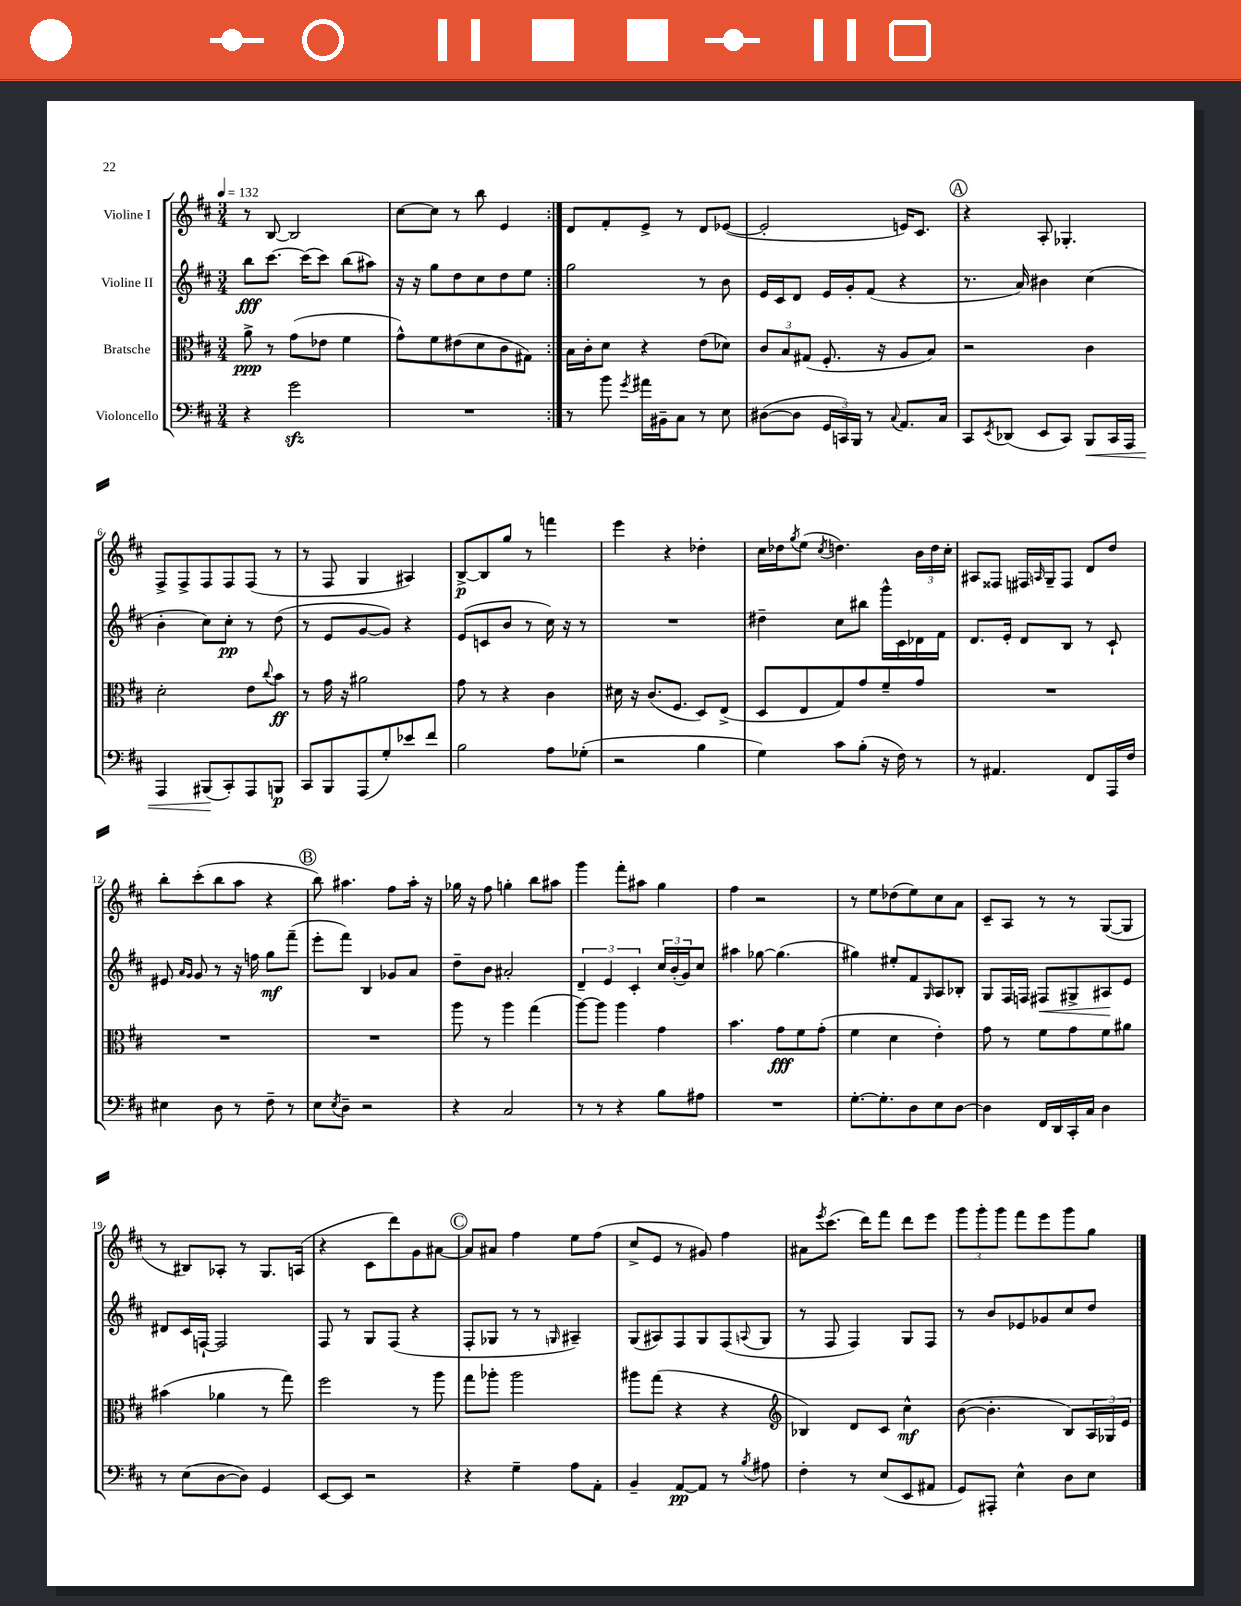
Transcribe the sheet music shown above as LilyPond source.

<<
\new StaffGroup <<
\new Staff = "s0" \with { instrumentName = "Violine I" } {
    \clef treble \key d \major \numericTimeSignature \time 3/4 \tempo 4 = 132
    \repeat volta 2 { r8 b8~ b2 |
    cis''8~ cis''8 r8 b''8 e'4 | }
    d'8 fis'8-. e'8-> r8 d'8 ees'8~( |
    ees'2-. e'16) cis'8. |
    \mark \markup { \circle "A" } r4 a8-. ges4.-. |
    fis8-> fis8-> fis8 fis8 fis8( r8 |
    r8 fis8 g4 ais4) |
    b8~->\p b8 g''8 r8 f'''4 |
    e'''4 r4 des''4-. |
    cis''16 des''16 \acciaccatura { g''8 } e''8( \acciaccatura { cis''8 } d''4.) \tuplet 3/2 { b'16 d''16 cis''16-. } |
    ais8 fisis8 fis16 \grace { a16 } g16-- fis8 d'8 d''8 |
    b''8-. cis'''8-.( b''8 a''8 r4 |
    \mark \markup { \circle "B" } b''8) ais''4. fis''8 ais''16-. r16 |
    ges''16 r16 fis''8 g''4-. b''8 ais''8 |
    g'''4 fis'''8-. ais''8 g''4 |
    fis''4 r2 |
    r8 e''8 des''8( e''8) cis''8 a'8 |
    cis'8-- a8 r8 r8 g8~( g8 |
    r8 bis8) aes8-. r8 g8. a16( |
    r4 cis'8 d'''8) g'8 ais'8~ |
    \mark \markup { \circle "C" } ais'8 ais'8 fis''4 e''8 fis''8( |
    cis''8-> e'8 r8 gis'8) fis''4 |
    ais'8 \acciaccatura { e'''8 } cis'''8.( d'''16) fis'''8 d'''8 e'''8 |
    \tuplet 3/2 { g'''8 g'''8-. g'''8 } fis'''8 e'''8 g'''8 g''8 \bar "|." |
}
\new Staff = "s1" \with { instrumentName = "Violine II" } {
    \clef treble \key d \major \numericTimeSignature \time 3/4
    \repeat volta 2 { b''8\fff cis'''8.~ cis'''16( cis'''8) b''8( ais''8) |
    r16 r16 g''8 d''8 cis''8 d''8 e''8 | }
    g''2 r8 b'8 |
    e'16 cis'16 d'8 e'16 g'16-. fis'8( r4 |
    \mark \markup { \circle "A" } r8. a'16) bis'4 cis''4( |
    b'4-. cis''8) cis''8-.\pp r8 d''8( |
    r8 e'8 g'8~ g'8) r4 |
    e'8( c'8 b'8 r8 cis''16) r16 r8 |
    R2. |
    dis''4-- cis''8 bis''8 g'''16-^ cis'16 des'16 fis'16 |
    d'8. e'16-. d'8 b8 r8 cis'8-! |
    eis'8 \grace { a'16 g'16 } g'8 r8 r16 f''16 g''8\mf fis'''8--( |
    \mark \markup { \circle "B" } e'''8-. fis'''8) b4 ges'8 a'8 |
    d''8-- b'8 ais'2-. |
    \tuplet 3/2 { d'4-- e'4 cis'4-. } \tuplet 3/2 { cis''16 b'16-.( g'16) } cis''8 |
    ais''4 ges''8~ ges''4.( |
    gis''4) eis''8-. fis'8 \grace { g16 } a8 bes8-. |
    g8 fis16 f16 fis8\< gis8-> ais8\! e'8 |
    dis'8 cis'16 f16~-! f2 |
    fis8 r8 g8 fis8( r4 |
    \mark \markup { \circle "C" } fis8-. ges8 r8 r8 \grace { g16 } ais4--) |
    g8( ais8) fis8 g8 fis8( \appoggiatura { a8 } g8 |
    r8 fis8 fis4) g8 fis8 |
    r8 b'8 ees'8 ges'8 cis''8 d''8 \bar "|." |
}
\new Staff = "s2" \with { instrumentName = "Bratsche" } {
    \clef alto \key d \major \numericTimeSignature \time 3/4
    \repeat volta 2 { a'8->\ppp r8 g'8( ees'8 fis'4 |
    g'8-^) fis'8 eis'8( d'8 cis'8 gis8) | }
    b16 cis'16-. d'8 r4 e'8( des'8) |
    \tuplet 3/2 { cis'8 b8 gis8( } fis8.-. r16 a8 b8) |
    \mark \markup { \circle "A" } r2 cis'4 |
    d'2-. e'8 \appoggiatura { cis''8 } b'8\ff |
    r8 g'16 r16 ais'2 |
    g'8 r8 r4 cis'4 |
    dis'16 r16 cis'8.( fis8. d8) e8->( |
    d8 e8 g8) g'8 fis'8-- g'8 |
    R2. |
    R2. |
    \mark \markup { \circle "B" } R2. |
    a''8 r8 a''4 g''4( |
    a''8~) a''8 a''4 g'4 |
    b'4. g'8\fff fis'8 g'8-.( |
    fis'4 d'4 e'4-.) |
    g'8 r8 fis'8 g'8 fis'8 ais'8 |
    bis'4( aes'4 r8 g''8) |
    fis''2 r8 a''8 |
    \mark \markup { \circle "C" } g''8 aes''8-. aes''2 |
    ais''8 g''8( r4 r4 |
    \clef treble bes4) d'8 cis'8 cis''4-^\mf |
    b'8~( b'4.-. b8) \tuplet 3/2 { a16 ges16 e'16 } \bar "|." |
}
\new Staff = "s3" \with { instrumentName = "Violoncello" } {
    \clef bass \key d \major \numericTimeSignature \time 3/4
    \repeat volta 2 { r4 g'2\sfz |
    R2. | }
    r8 b'8 \acciaccatura { g'8 } ais'16 bis,16-- cis8 r8 e8 |
    dis8~( dis8 \tuplet 3/2 { g,16 c,16) b,,16 } r8 \appoggiatura { cis8 } a,8. cis16 |
    \mark \markup { \circle "A" } cis,8 \acciaccatura { e,8 } des,8( e,8 cis,8) b,,8\< cis,16 a,,16 |
    a,,4 bis,,8\!( cis,8-.) a,,8 b,,8\p |
    cis,8 b,,8 a,,8( g8-.) ees'8 fis'8 |
    b2 a8 ges8-.( |
    r2 b4 |
    g4) cis'8 b8-.( r16 fis16) r8 |
    r8 ais,4. fis,8 a,,16 fis16 |
    eis4 d8 r8 fis8-- r8 |
    \mark \markup { \circle "B" } e8 \acciaccatura { e8 } d8-- r2 |
    r4 cis2 |
    r8 r8 r4 b8 ais8 |
    R2. |
    g8.~-. g8.-. d8 e8 d8~ |
    d4 fis,16 d,16 cis,16-. cis16 d4 |
    r8 e8( d8~ d8) g,4 |
    e,8~ e,8 r2 |
    \mark \markup { \circle "C" } r4 g4-- a8 a,8-. |
    b,4-- a,8~\pp a,8 r8 \acciaccatura { b8 } ais8 |
    fis4-. r8 e8( e,8 ais,8 |
    g,8) ais,,8-. e4-^ d8 e8 \bar "|." |
}
>>
>>
